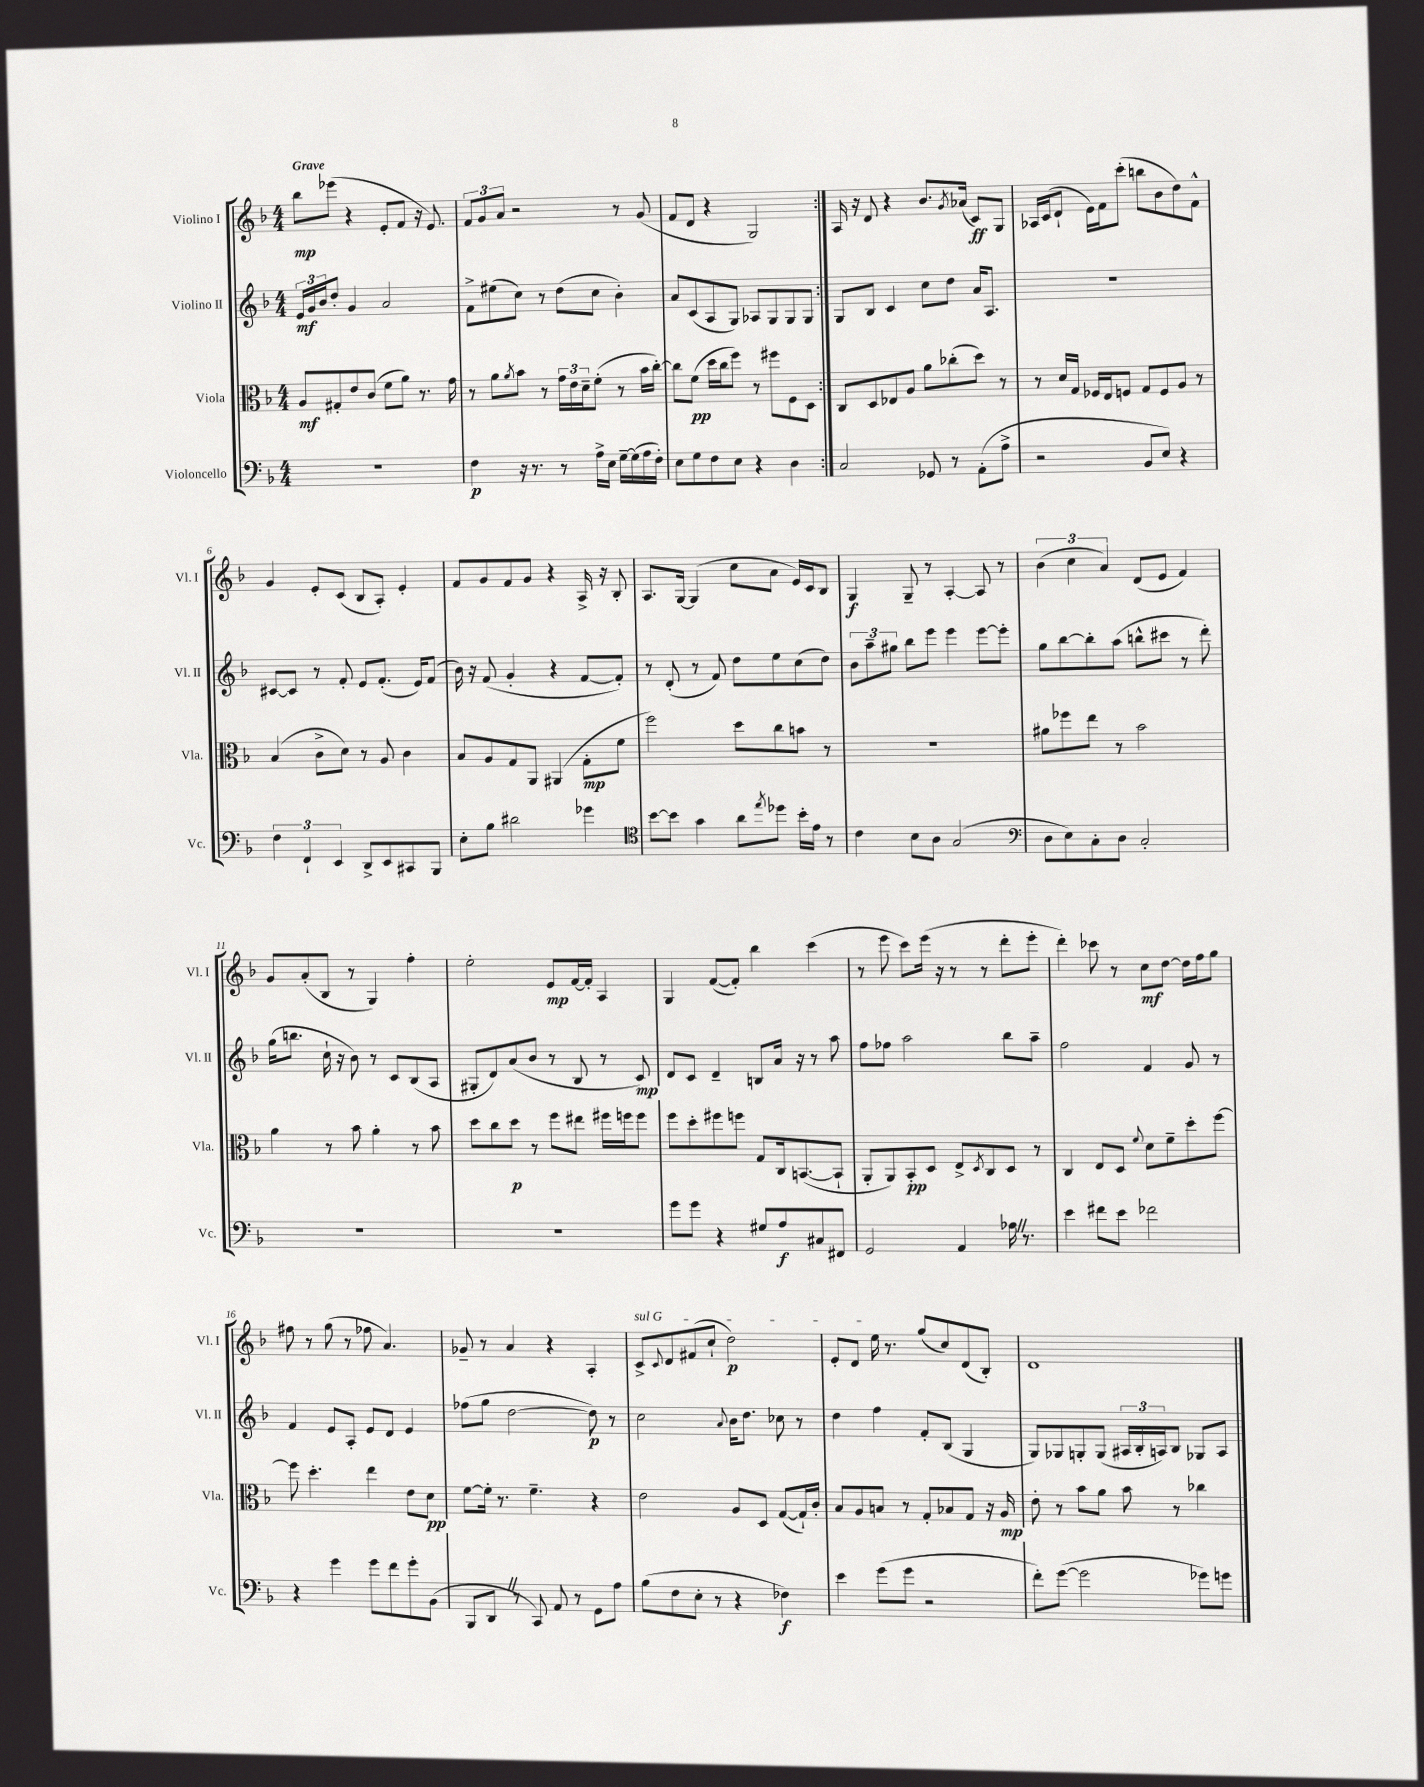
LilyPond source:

<<
\new StaffGroup <<
\new Staff = "s0" \with { instrumentName = "Violino I" shortInstrumentName = "Vl. I" } {
    \clef treble \key f \major \numericTimeSignature \time 4/4 \tempo "Grave"
    \repeat volta 2 { bes''8\mp ees'''8( r4 e'8-. f'8 r16 e'8.) |
    \tuplet 3/2 { f'8 g'8 a'8 } r2 r8 g'8( |
    f'8 d'8 r4 g2) | }
    a16 r16 d'8 r4 bes'8. \acciaccatura { g'8 } aes'16( c'8\ff) g8 |
    aes16 c'16( d'8-! e'16) f'16 c'''8-.( b''8 bes'8 d''8) f'8-^ |
    g'4 e'8-. c'8( bes8 a8-.) e'4-. |
    f'8 g'8 f'8 g'8 r4 a16-> r16 bes8-. |
    a8. g16~ g4( c''8 a'8 e'16) c'16 bes8 |
    g4\f g8-- r8 a4~-. a8 r8 |
    \tuplet 3/2 { bes'4( c''4 a'4) } d'8( e'8 f'4) |
    g'8 a'8-.( bes8 r8 g4) f''4-. |
    e''2-. e'8\mp f'16~ f'16-. a4 |
    g4 f'8~( f'8-.) bes''4 c'''4( |
    r8 e'''8 c'''8) e'''16( r16 r8 r8 d'''8-. e'''8-. |
    d'''4-.) ces'''8 r8 c''8\mf d''8~ d''16 f''16 g''8 |
    fis''8 r8 g''8( r8 fes''8 a'4.) |
    ges'8-- r8 a'4 r4 a4-. |
    \once \override TextSpanner.bound-details.left.text = \markup { \italic "sul G" } c'8->\startTextSpan \appoggiatura { c'8 } d'8 fis'8( c''8-! d''2\p) |
    e'8-. d'8 e''16\stopTextSpan r8. g''8( c''8) d'8( bes8-.) |
    d'1 \bar "|." |
}
\new Staff = "s1" \with { instrumentName = "Violino II" shortInstrumentName = "Vl. II" } {
    \clef treble \key f \major \numericTimeSignature \time 4/4
    \repeat volta 2 { \tuplet 3/2 { e'16\mf g'16 bes'16 } d''8-. g'4 a'2 |
    f'8-> eis''8( c''8) r8 d''8( c''8 bes'4-.) |
    a'8 c'8( a8 g8) aes8 g8 g8 g8 | }
    g8 bes8 c'4 c''8 d''8 a'16 a8. |
    R1 |
    cis'8~ cis'8 r8 f'8-. e'8 f'8.-.( e'16) f'8( |
    bes'16) r16 f'8( g'4-. r4 f'8~ f'8-.) |
    r8 d'8-.( r8 f'8) d''8 e''8 c''8( d''8) |
    \tuplet 3/2 { bes'8 a''8-- gis''8 } bes''8 e'''8 e'''4 e'''8~ e'''8-. |
    g''8 bes''8~ bes''8-. a''8( b''8-^ cis'''8 r8 d'''8-.) |
    g''16( b''8. c''16-! r16 bes'8) r8 c'8 bes8( a8 |
    gis8-. d'8) a'8( bes'8 r8 bes8 r8 c'8\mp) |
    d'8 c'8 d'4-- b8 a'16 r16 r8 a''8 |
    f''8 fes''8 a''2 bes''8 a''8-- |
    f''2 f'4 g'8 r8 |
    f'4 e'8 a8-. e'8 d'8 e'4 |
    fes''8( g''8 d''2~ d''8\p) r8 |
    c''2 \appoggiatura { a'8 } bes'16 d''8. ces''8 r8 |
    d''4 f''4 f'8-. bes8( g4 |
    g8) ges8 g8-. g8( \tuplet 3/2 { ais16 bes16-. a16) } bes8 ges8 a8 \bar "|." |
}
\new Staff = "s2" \with { instrumentName = "Viola" shortInstrumentName = "Vla." } {
    \clef alto \key f \major \numericTimeSignature \time 4/4
    \repeat volta 2 { a8\mf gis8-. e'8 c'8( f'8 a'8) r8. g'16 |
    r8 a'8 \acciaccatura { a'8 } bes'8 r8 \tuplet 3/2 { g'16 e'16 d'16-- } f'8-.( r8 bes'16 c''16~-.) |
    c''8 f'8\pp( d''16 c''16 f''8) r8 fis''8 f8 d8 | }
    c8 d8 ees8 a8 a'8 ces''8-.( d''8) r8 |
    r8 d'16 g16 fes16 e16 f8 g8 f8 a8 r8 |
    bes4( c'8-> d'8) r8 a8 c'4 |
    bes8 a8 g8 a,8 ais,4( g8-.\mp f'8 |
    f''2) d''8 c''8 b'8 r8 |
    R1 |
    ais'8 fes''8 e''8 r8 bes'2 |
    a'4 r8 bes'8 a'4-. r8 bes'8 |
    d''8 c''8 d''8\p r8 f''8 eis''8 fis''16 f''16 f''8 |
    f''8 d''8-. fis''8 f''8 g8 c16 b,8.~( b,8-! |
    a,8-. a,8) bes,8-.\pp d8 e8-> \acciaccatura { d8 } c8 d8 r8 |
    c4 e8 d8 \appoggiatura { f'8 } d'8 f'8-- d''8-. f''8~ |
    f''8 d''4.-. e''4 e'8 d'8\pp |
    f'8~ f'16-. r8. f'4.-- r4 |
    e'2 a8 d8 g8~( g16-!) c'16-. |
    bes8 a8 b8 r8 g8-. bes8 g8 r16 a16\mp |
    e'8-. r8 bes'8 a'8 bes'8 r8 ces''4 \bar "|." |
}
\new Staff = "s3" \with { instrumentName = "Violoncello" shortInstrumentName = "Vc." } {
    \clef bass \key f \major \numericTimeSignature \time 4/4
    \repeat volta 2 { R1 |
    f4\p r16 r8. r8 a16-> e16 g16~-- g16( a16 f16-.) |
    e8 g8 f8 e8 r4 d4 | }
    c2 ges,8 r8 a,8-.( a8-> |
    r2 bes,8 e8) r4 |
    \tuplet 3/2 { f4 f,4-! e,4 } d,8-> e,8 cis,8 bes,,8 |
    e8-. bes8 dis'2 ges'4 |
    \clef tenor bes'8~ bes'8 g'4 a'8 \acciaccatura { e''8 } des''8 bes'16-. e'16 r8 |
    c'4 bes8 a8 g2( |
    \clef bass d8 e8) c8-. d8 c2-. |
    R1 |
    R1 |
    g'8 g'8 r4 gis8 a8\f cis8 fis,8 |
    g,2 a,4 aes16 \once \override BreathingSign.text = \markup { \musicglyph "scripts.caesura.straight" } \breathe r8. |
    e'4 fis'8 e'8 fes'2 |
    r4 g'4 g'8 f'8 g'8-. bes,8( |
    bes,,8 d,8 \once \override BreathingSign.text = \markup { \musicglyph "scripts.caesura.straight" } \breathe r8 c,8) a,8 r8 g,8 a8 |
    bes8( f8 e8-. r8 r4 fes4\f) |
    e'4 g'8( g'8 r2 |
    f'8-.) g'8~( g'2 ges'8) g'8 \bar "|." |
}
>>
>>
